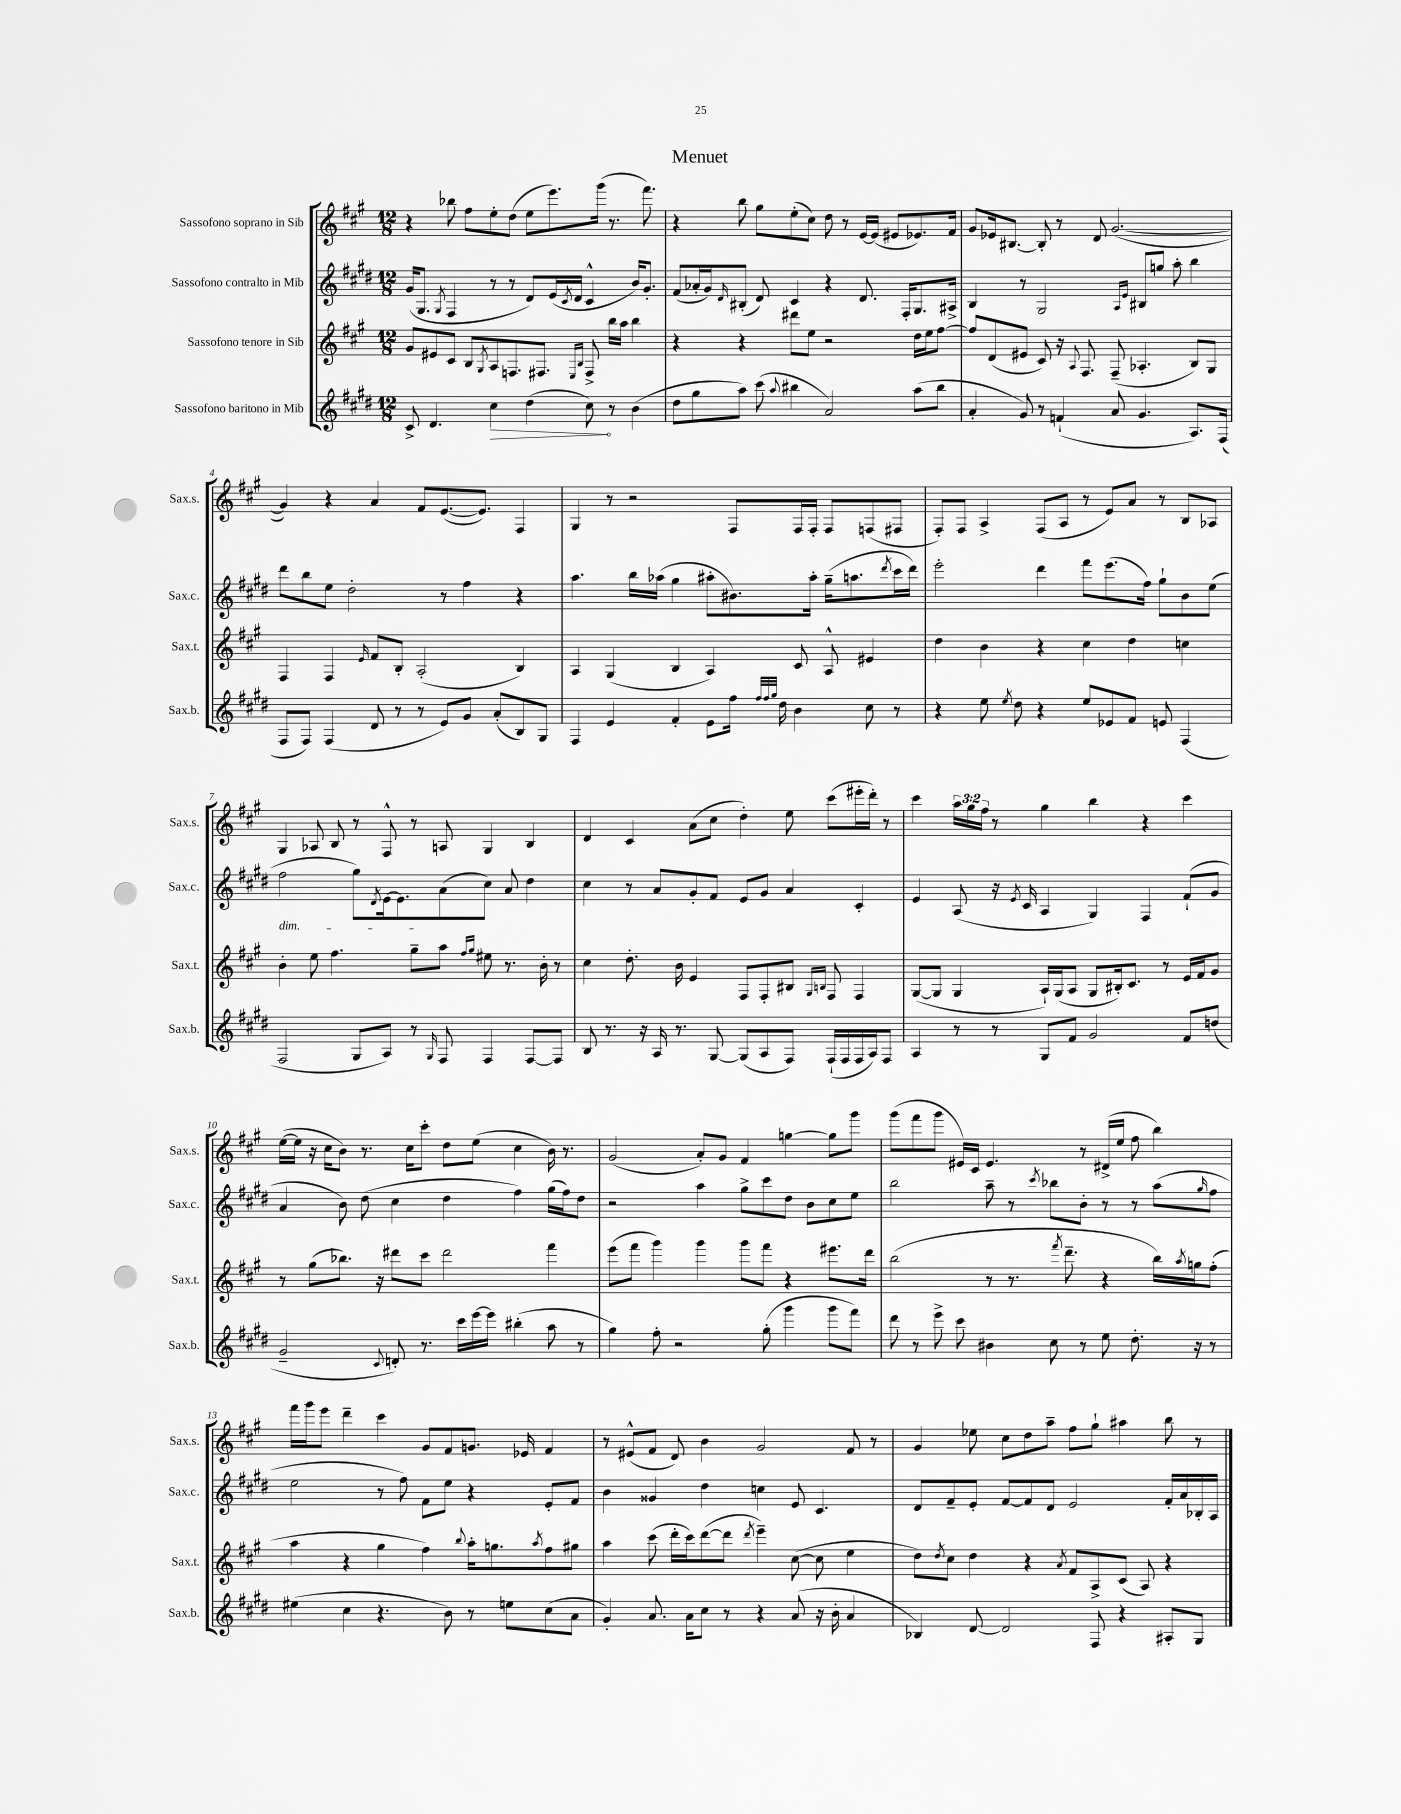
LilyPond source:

\header { title = "Menuet" }
<<
\new StaffGroup <<
\new Staff = "s0" \with { instrumentName = "Sassofono soprano in Sib" shortInstrumentName = "Sax.s." } {
    \clef treble \key a \major \numericTimeSignature \time 12/8 \override Staff.TupletNumber.text = #tuplet-number::calc-fraction-text
    r4 bes''8 fis''8 e''8-. d''8( e''8 e'''8.) gis'''16( r8. fis'''8.) |
    r4 b''8 gis''8 e''8-.( cis''8) d''8 r8 e'16~ e'16( eis'8 ees'8.) fis'16 |
    gis'8 ees'16 bis8.~ bis8-. r8 d'8 gis'2.~( |
    gis'4) r4 a'4 fis'8 e'8.~( e'8.) fis4 |
    gis4 r8 r2 fis8 fis16 fis16-. fis8 f8( fis8 |
    fis8-.) fis8 a4-> fis8( a8 r8 e'8) a'8 r8 b8 aes8 |
    gis4 aes8 b8 r8 fis8-^ r8 a8 gis4 b4 |
    d'4 cis'4 a'8( cis''8 d''4-.) e''8 cis'''8( eis'''16-. d'''16-.) r8 |
    cis'''4 \tuplet 3/2 { a''16 gis''16 fis''16 } r8 gis''4 b''4 r4 cis'''4 |
    e''16~( e''16 r16 cis''16 b'8) r8. cis''16 cis'''8-. d''8 e''8( cis''4 b'16) r8. |
    gis'2( a'8-.) gis'8 fis'4 g''4~ g''8 gis'''8 |
    gis'''8( fis'''8 gis'''8 eis'16) cis'16 eis'4. r8 dis'16->( e''16 fis''8 b''4) |
    fis'''16 gis'''16 e'''8 d'''4-- cis'''4 gis'8 fis'8 g'8. ees'16 fis'4 |
    r8 eis'8-^( fis'8 d'8) b'4 gis'2 fis'8 r8 |
    gis'4 ees''8 cis''8 d''8 a''8-- fis''8 gis''8-! ais''4 b''8 r8 \bar "|." |
}
\new Staff = "s1" \with { instrumentName = "Sassofono contralto in Mib" shortInstrumentName = "Sax.c." } {
    \clef treble \key e \major \numericTimeSignature \time 12/8
    gis'16( gis8. \acciaccatura { gis8 } fis4 r8 r8 dis'8) e'16( \acciaccatura { cis'8 } dis'16 cis'4-^ b'16) gis'8.-. |
    fis'8( aes'16-. gis'16) \grace { dis'16 } bis8-.( dis'8) cis'4 r4 dis'8. fis16-. gis8. ais16-> |
    b4 r8 gis2 \grace { a16 e'16 } bis8 g''8 a''8-. b''4 |
    dis'''8 b''8 e''8 dis''2-. r8 fis''4 r4 |
    a''4. b''16 aes''16( gis''4 ais''8-. bis'8.) ais''16-. gis''16--( a''8. \acciaccatura { dis'''8 } cis'''16 dis'''16) |
    e'''2-. dis'''4 fis'''8 e'''8.( fis''16) gis''8-! b'8 e''8( |
    fis''2\dim gis''8) \acciaccatura { dis'8 } e'16~ e'8.\! a'8( cis''8) a'8 dis''4 |
    cis''4 r8 a'8 gis'8-. fis'8 e'8 gis'8 a'4 cis'4-. |
    e'4 a8( r16 \acciaccatura { e'8 } cis'16 a4 gis4) fis4 fis'8-!( gis'8 |
    a'4 b'8) dis''8( cis''4 dis''4 fis''4) gis''16( fis''16) dis''8 |
    r2 a''4 gis''8-> cis'''8 dis''8 b'8 cis''8 e''8 |
    b''2 a''8-- r8 \acciaccatura { cis'''8 } bes''8 b'8-. r8 r8 a''8( \grace { gis''16 } fis''8 |
    e''2 r8 fis''8) fis'8 e''8 r4 e'8-. fis'8 |
    b'4 gisis'4 dis''4 c''4 e'8 cis'4. |
    dis'8 fis'8-- e'8-. fis'8~ fis'8 dis'8 e'2 fis'16-. a'16 bes16-. a16 \bar "|." |
}
\new Staff = "s2" \with { instrumentName = "Sassofono tenore in Sib" shortInstrumentName = "Sax.t." } {
    \clef treble \key a \major \numericTimeSignature \time 12/8
    gis'8 eis'8 cis'8 b8 \acciaccatura { gis8 } a8 f8. fis8. \grace { e16 b16 } fis8-> b''16 a''16 b''4 |
    r4 r4 dis'''8 e''8 r2 d''16 e''16 fis''8~ |
    fis''8 d'8( eis'8 cis'8) r16 \appoggiatura { a8 } fis8. fis8--( aes4.-. b8) gis8 |
    fis4 fis4 \grace { e'16 } fis'8 b8-. a2-.( b4) |
    a4 gis4( b4 a4) cis'8 a8-^ eis'4 |
    d''4 b'4 r4 cis''4 d''4 c''4 |
    b'4-. e''8 fis''4. gis''8-- a''8 \grace { fis''16 gis''16 } eis''8 r8. b'16-. r8 |
    cis''4 d''8.-. b'16 e'4 fis8 fis8-. bis8 \grace { gis16 b16 } fis8 fis4 |
    gis8~( gis8 gis4 a16-!) gis16( a8 gis8 bis16-.) cis'8. r8 e'16 fis'16 gis'8 |
    r8 gis''8( bes''8.) r16 dis'''8 cis'''8 dis'''2 fis'''4 |
    e'''8( fis'''8 gis'''4) gis'''4 gis'''8 fis'''8 r4 eis'''8. d'''16 |
    b''2( r8 r8. \acciaccatura { fis'''8 } d'''8.-- r4 b''16) \acciaccatura { a''8 } g''16 fis''8-.( |
    a''4 r4 gis''4 fis''4) \appoggiatura { b''8 } a''16-. g''8. \acciaccatura { a''8 } fis''8 gis''8 |
    a''4 cis'''8( d'''16-. cis'''16) d'''8~( d'''8 \acciaccatura { d'''8 } e'''4--) cis''8~( cis''8 e''4 |
    d''8) \acciaccatura { d''8 } cis''8 d''4 r4 \acciaccatura { a'8 } fis'8 a8-> cis'8( a8) r4 \bar "|." |
}
\new Staff = "s3" \with { instrumentName = "Sassofono baritono in Mib" shortInstrumentName = "Sax.b." } {
    \clef treble \key e \major \numericTimeSignature \time 12/8
    cis'8-> dis'4. \once \override Hairpin.circled-tip = ##t cis''4\> dis''4( cis''8\!) r8 b'4( |
    dis''8 gis''8 a''8) cis'''8( \appoggiatura { a''8 } bis''4 a'2) a''8( bis''8 |
    a'4-. gis'8) r8 f'4-!( a'8 gis'4. a8.) fis16( |
    fis8 fis8) fis4( dis'8 r8 r8 e'8) gis'8 a'8-.( b8) gis8 |
    fis4 e'4 fis'4-. e'8 fis''16 \grace { fis''32 fis''32 gis''32 } dis''16 b'4 cis''8 r8 |
    r4 e''8 \acciaccatura { e''8 } dis''8 r4 e''8 ees'8 fis'8 e'8 fis4( |
    fis2 gis8 a8) r8 \grace { gis16 } fis8 fis4 fis8~ fis8 |
    b8 r8. r16 a16 r8. gis8~ gis8( a8 fis8) fis16-!( fis16 fis16 a16) fis8 |
    a4 r8 r8 gis8 fis'8 gis'2 fis'8 d''8( |
    gis'2-- \appoggiatura { cis'8 } d'8-.) r8. cis'''16 e'''16~ e'''16 bis''4-.( a''8 r8 |
    gis''4) fis''8-. r2 gis''8-.( gis'''4 gis'''8 fis'''8) |
    dis'''8 r8 e'''8-> cis'''8 bis'4 cis''8 r8 e''8 dis''8.-. r16 r8 |
    eis''4( cis''4 r4. b'8) r8 e''8 cis''8( a'8 |
    gis'4-.) a'8. a'16 cis''8 r8 r4 a'8( r16 b'16-. a'4 |
    bes4) dis'8~ dis'2 fis8 r4 ais8-. gis8 \bar "|." |
}
>>
>>
